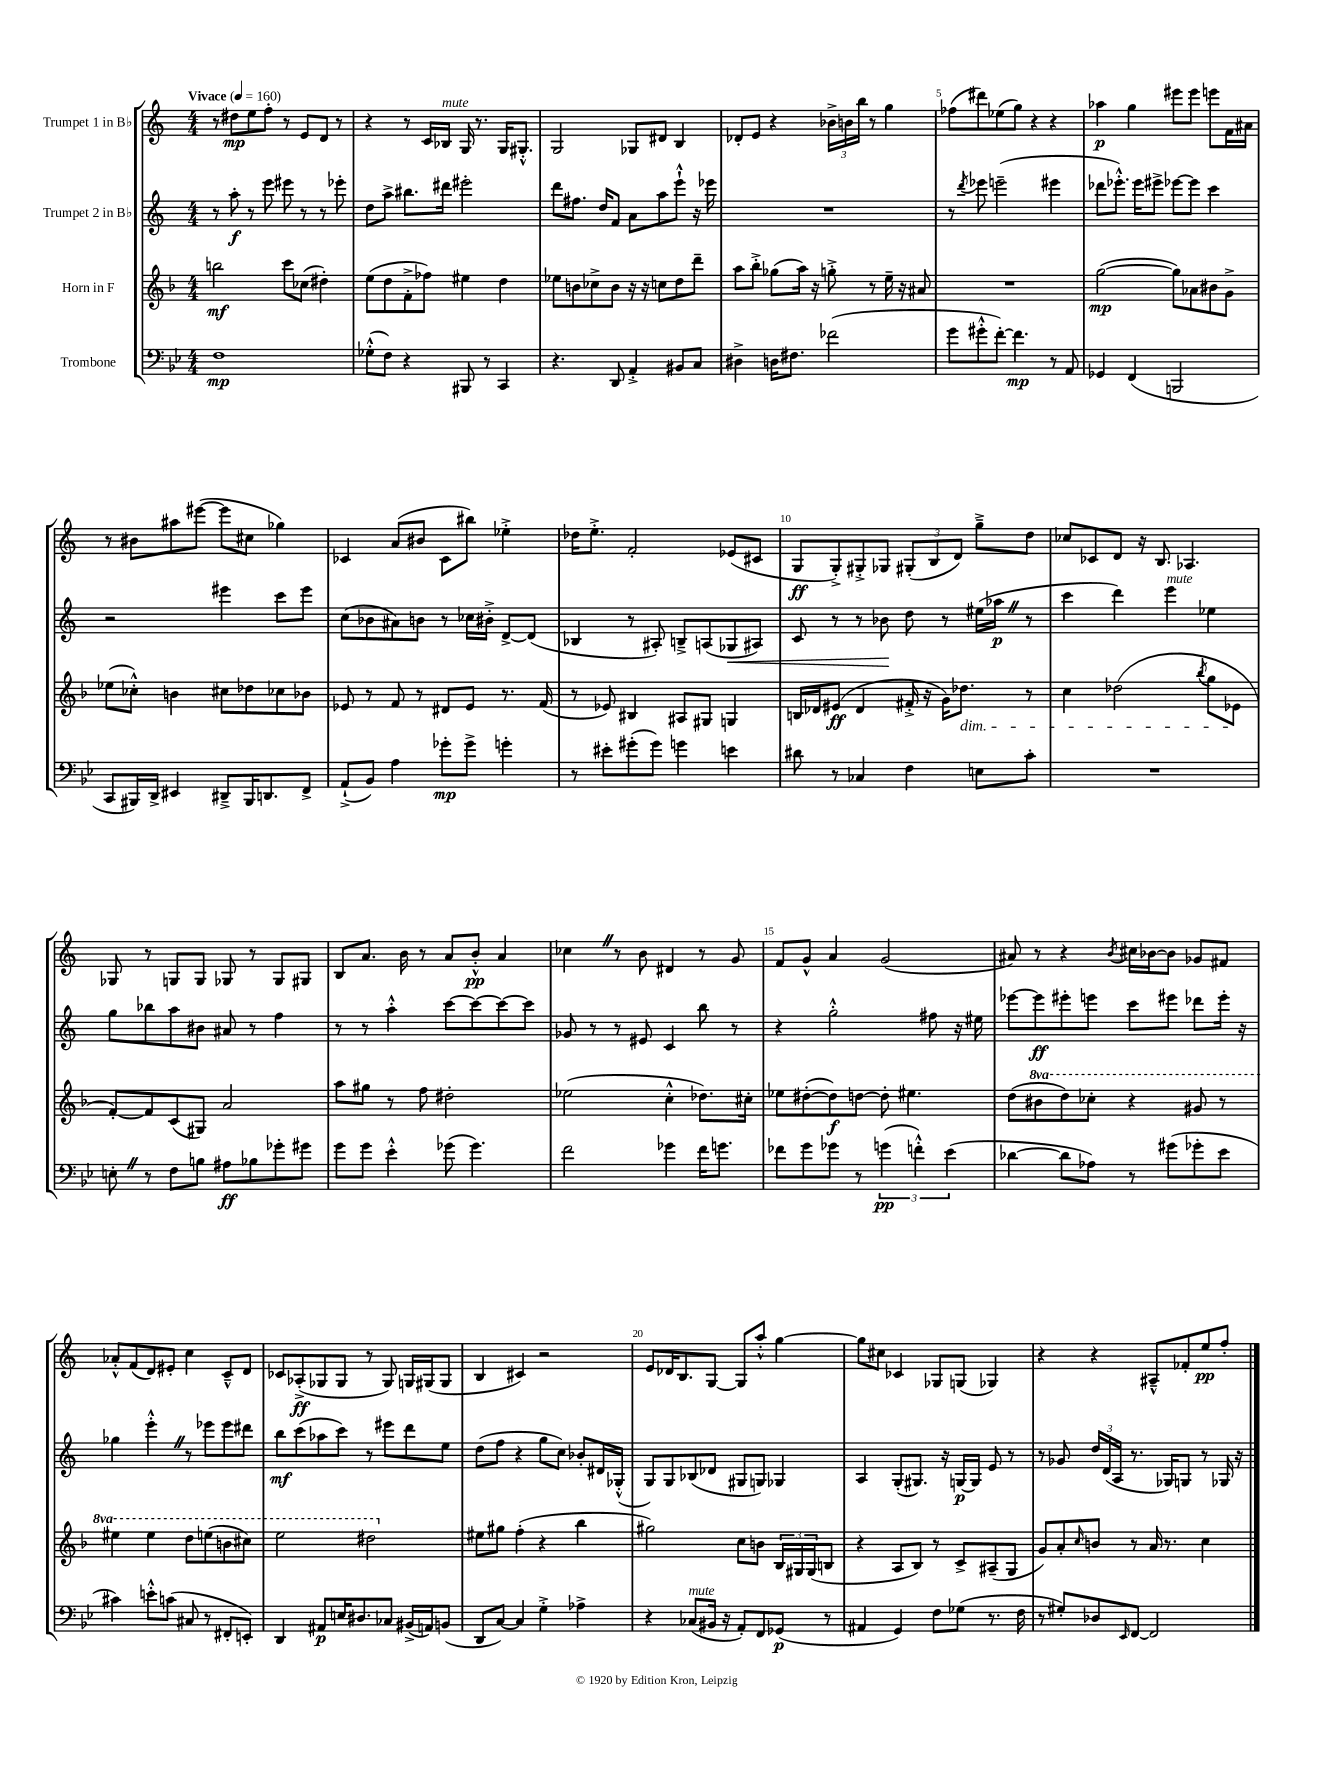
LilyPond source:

<<
\new StaffGroup <<
\new Staff = "s0" \with { instrumentName = "Trumpet 1 in Bb" } {
    \clef treble \key c \major \numericTimeSignature \time 4/4 \tempo "Vivace" 4 = 160
    r8 dis''8\mp e''8 f''8-. r8 e'8 d'8 r8 |
    r4 r8 c'16 bes16^\markup { \italic "mute" } g16 r8. g16 gis8.-.-^ |
    g2 ges8 dis'8 b4 |
    des'8-. e'8 r4 \tuplet 3/2 { bes'16-> b'16 b''16 } r8 g''4 |
    fes''8( dis'''8) ees''8( g''8) r4 r4 |
    aes''4\p g''4 eis'''8 eis'''8 e'''8 f'16 ais'16 |
    r8 bis'8 ais''8 eis'''8~( eis'''8 cis''8 ges''4) |
    ces'4 a'8( bis'8 ces'8 bis''8) ees''4-.-> |
    des''16 e''8.-.-> f'2-. ees'8( cis'8 |
    g8\ff g8-.->) gis8-.-> ges8 \tuplet 3/2 { gis8-.( b8 d'8) } g''8---> d''8 |
    ces''8 ces'8 d'8 r16 b8. aes4. |
    ges8 r8 g8 g8 ges8 r8 ges8 gis8 |
    b8 a'8. b'16 r8 a'8 b'8-.-^\pp a'4 |
    ces''4 \once \override BreathingSign.text = \markup { \musicglyph "scripts.caesura.straight" } \breathe r8 b'8 dis'4 r8 g'8 |
    f'8 g'8-^ a'4 g'2( |
    ais'8) r8 r4 \acciaccatura { b'8 } cis''16 bes'16~ bes'8 ges'8 fis'8 |
    aes'8-.-^ f'8( d'8) eis'8-. c''4 c'8---^ d'8 |
    ces'8 aes8-.->\ff( ges8 ges8 r8 ges8) g16 gis16( gis8 |
    b4 cis'4) r2 |
    e'8 des'16 b8. g8~ g8 a''8-.-^ g''4~ |
    g''8 cis''8 ces'4 ges8 g8( ges4) |
    r4 r4 ais8---^ fes'8-. e''8\pp f''8-. \bar "|." |
}
\new Staff = "s1" \with { instrumentName = "Trumpet 2 in Bb" } {
    \clef treble \key c \major \numericTimeSignature \time 4/4
    r8 a''8-.\f r8 e'''8 eis'''8 r8 r8 ees'''8-. |
    d''8 a''8-> bis''8. dis'''16 eis'''2-. |
    d'''8 fis''8. d''16 f'8 a'8 a''8 e'''8-!-^ r16 ees'''16 |
    R1 |
    r8 \acciaccatura { d'''8 } ees'''8 e'''2--( eis'''4 |
    des'''8 ees'''8.-.-^) ees'''16 eis'''8-> ees'''8~ ees'''8 c'''4 |
    r2 eis'''4 c'''8 eis'''8 |
    c''8( bes'8 ais'8) b'8 r8 ces''16 bis'16-.-> d'8~-> d'8( |
    bes4 r8 ais8-.) b8---> a8( ges8\< ais8) |
    c'8 r8 r8 bes'8\! d''8 r8 eis''16( aes''16\p \once \override BreathingSign.text = \markup { \musicglyph "scripts.caesura.straight" } \breathe r8 |
    c'''4 d'''4) e'''4^\markup { \italic "mute" } ees''4 |
    g''8 bes''8 a''8 bis'8 ais'8 r8 f''4 |
    r8 r8 a''4-.-^ c'''8~ c'''8~ c'''8~ c'''8 |
    ges'8 r8 r8 eis'8 c'4 b''8 r8 |
    r4 g''2-.-^ fis''8 r16 eis''16 |
    ees'''8~ ees'''8\ff eis'''8-. e'''8 c'''8 eis'''8 des'''8 eis'''16-. r16 |
    ges''4 e'''4-.-^ \once \override BreathingSign.text = \markup { \musicglyph "scripts.caesura.straight" } \breathe r8 ees'''8 ees'''8 dis'''8 |
    b''8\mf c'''8( aes''8 c'''8) r8 eis'''8 d'''8 e''8 |
    d''8( f''8 r4 g''8 c''8) bes'8-. dis'16 ges16-.-^( |
    g8) g8 bes8( des'8 gis8 g8) ges4 |
    a4 g8-.( gis8.) r16 g16~\p g16 e'8 r8 |
    r8 ges'8 \tuplet 3/2 { d''16 d'16( a16 } r8. ges16) g8 r8 ges16 r16 \bar "|." |
}
\new Staff = "s2" \with { instrumentName = "Horn in F" } {
    \clef treble \key f \major \numericTimeSignature \time 4/4 \set Staff.ottavationMarkups = #ottavation-simple-ordinals
    b''2\mf c'''8 ces''8( dis''4-.) |
    e''8( d''8 f'8-.-> fes''8) eis''4 d''4 |
    ees''8 b'8 ces''8-> b'8 r16 r16 c''8 d''8 d'''8-- |
    a''8 bes''8-.-> ges''8( a''16) r16 g''8-.-> r8 e''16-- r16 ais'8 |
    R1 |
    g''2~\mp( g''8) aes'8 bis'8 g'8-> |
    ees''8( ces''8-.-^) b'4 cis''8 des''8 ces''8 bes'8 |
    ees'8 r8 f'8 r8 dis'8 ees'8 r8. f'16( |
    r8 ees'8) bis4 ais8 gis8 g4 |
    b16 des'16 eis'8\ff( des'4 fis'16-.-> r16 g'16) des''8.\dim r8 |
    c''4 des''2( \acciaccatura { bes''8 } g''8 ees'8\! |
    f'8~-.) f'8 c'8( gis8) a'2 |
    a''8 gis''8 r8 f''8 dis''2-. |
    ees''2( c''4-.-^ des''8.) cis''16-. |
    ees''8 dis''8~-.( dis''8\f) d''8~ d''8-. eis''4. |
    d''8( \ottava #1 bis''8 d'''8) ces'''8-. r4 gis''8 r8 |
    eis'''4 eis'''4 d'''8 e'''8( b''8 cis'''8) |
    e'''2 dis'''2 \ottava #0 |
    eis''8 gis''8 f''4-.( r4 bes''4 |
    gis''2) c''8 b'8 \tuplet 3/2 { bes16 gis16 gis16( } b8 |
    r4 a8 bes8) r8 c'8-> ais8--( g8 |
    g'8) a'8-. \grace { c''16 } b'8 r8 a'16 r8. c''4 \bar "|." |
}
\new Staff = "s3" \with { instrumentName = "Trombone" } {
    \clef bass \key bes \major \numericTimeSignature \time 4/4
    f1\mp |
    ges8-.-^( f8) r4 bis,,8 r8 c,4 |
    r4. d,8 a,4-.-> bis,8 c8 |
    dis4-> d16 fis8. fes'2( |
    g'8 gis'8-.-^ f'8~-.) f'4.\mp r8 a,8 |
    ges,4 f,4( b,,2 |
    c,8 bis,,16) d,16-> eis,4 dis,8---> bis,,16 d,8. f,8-> |
    a,8-!->( bes,8) a4 ges'8-.\mp ges'8-> g'4-. |
    r8 eis'8-. gis'8-.( gis'8) g'4 e'4 |
    dis'8 r8 ces4 f4 e8 c'8-. |
    R1 |
    e8-. \once \override BreathingSign.text = \markup { \musicglyph "scripts.caesura.straight" } \breathe r8 f8 b8 ais8\ff bes8 ges'8-. gis'8 |
    g'8 g'8 ees'4-.-^ ges'8( ges'4.) |
    f'2 ges'4 f'16 g'8. |
    fes'8 g'8 ges'8 r8 \tuplet 3/2 { g'4\pp( f'4-.-^) ees'4( } |
    des'4~ des'8 aes8) r8 gis'8( ges'8-. ees'8 |
    cis'4) e'8-.-^ c'8( cis8 r8 fis,8-. e,8-.) |
    d,4 ais,8\p e16 dis8. ces8 bis,16->( a,16) b,8( |
    d,8 c8~) c4 g4-.-> aes4-> |
    r4 ces8^\markup { \italic "mute" }( bis,16 r16 a,8-.) f,8 ges,8\p( r8 |
    ais,4 g,4) f8 ges8( r8. f16 |
    r8 gis8-.) des8 \grace { ees,16 } f,8~ f,2 \bar "|." |
}
>>
>>
\layout { \context { \Score \override BarNumber.break-visibility = ##(#f #t #t) barNumberVisibility = #(every-nth-bar-number-visible 5) } }
